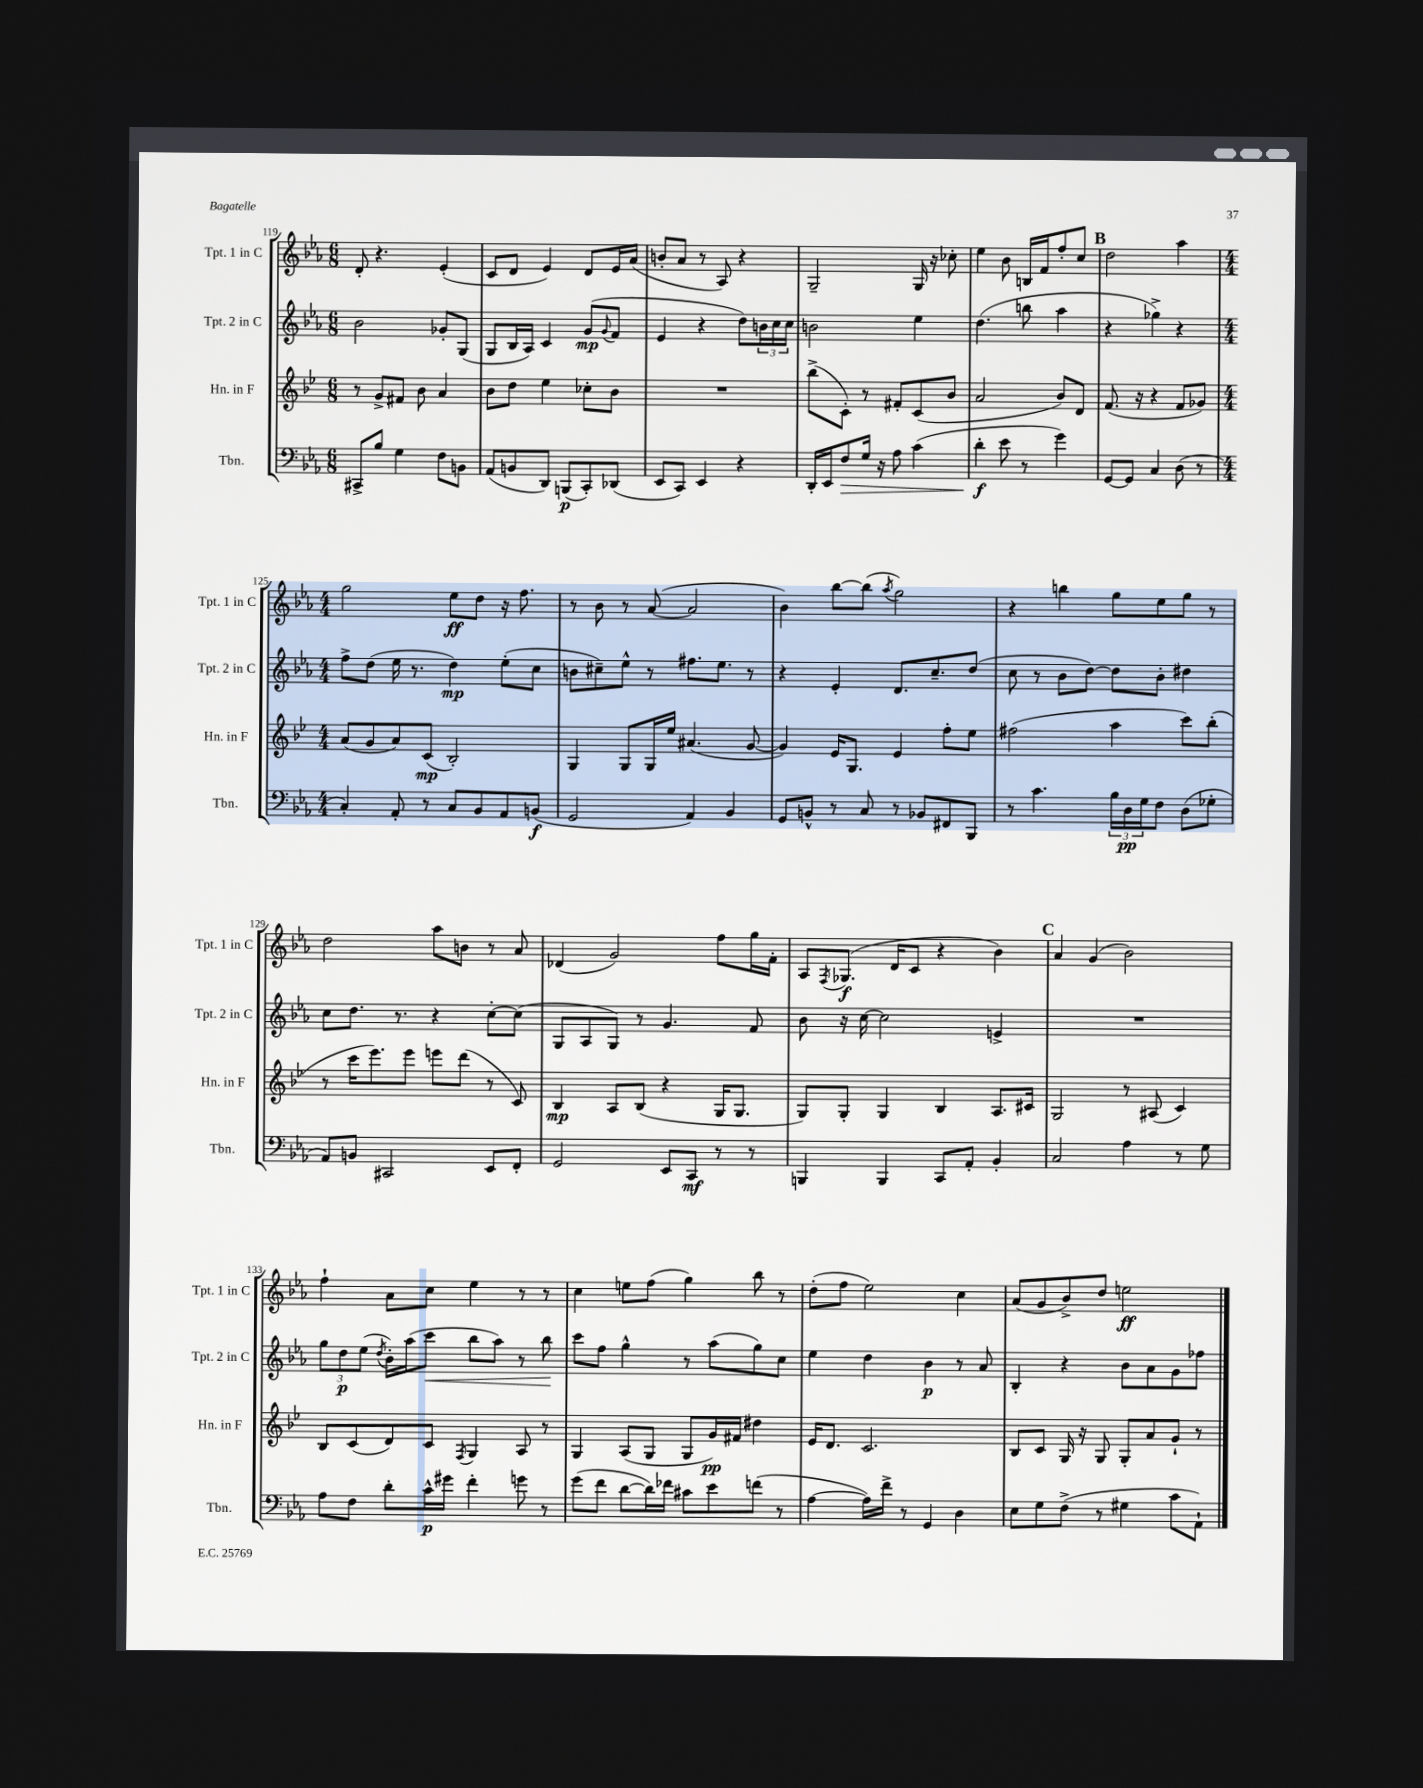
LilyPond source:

<<
\new StaffGroup <<
\new Staff = "s0" \with { instrumentName = "Tpt. 1 in C" shortInstrumentName = "Tpt. 1 in C" } {
    \clef treble \key ees \major \numericTimeSignature \time 6/8
    d'8-. r4. ees'4-.( |
    c'8 d'8 ees'4) d'8 ees'16 aes'16( |
    b'8-. aes'8 r8 aes8) r4 |
    g2-- g16 r16 ces''8-. |
    ees''4 bes'8 b16 f'16 f''8-. c''8 |
    \mark \markup { \bold "B" } d''2 aes''4 |
    \numericTimeSignature \time 4/4 g''2 ees''8\ff d''8 r16 f''8. |
    r8 bes'8 r8 aes'8~( aes'2 |
    bes'4) bes''8~ bes''8( \acciaccatura { aes''8 } g''2) |
    r4 b''4 g''8 ees''8 g''8 r8 |
    d''2 aes''8 b'8 r8 aes'8 |
    des'4( g'2) f''8 g''16 f'16-. |
    aes8 \acciaccatura { f8 } ges8.\f( d'16 c'8 r4 bes'4) |
    \mark \markup { \bold "C" } aes'4 g'4( bes'2) |
    f''4-! aes'8 c''8 ees''4 r8 r8 |
    c''4 e''8 f''8( g''4) bes''8 r8 |
    d''8-.( f''8 ees''2) c''4 |
    aes'8( g'8 bes'8->) d''8 e''2\ff \bar "|." |
}
\new Staff = "s1" \with { instrumentName = "Tpt. 2 in C" shortInstrumentName = "Tpt. 2 in C" } {
    \clef treble \key ees \major \numericTimeSignature \time 6/8
    bes'2 ges'8-. g8( |
    g8 bes16 aes16) c'4 g'8\mp( \appoggiatura { g'8 } f'8 |
    ees'4 r4 d''8) \tuplet 3/2 { b'16 c''16 c''16 } |
    b'2 ees''4 |
    d''4.( b''8 aes''4 |
    \mark \markup { \bold "B" } r4 ges''4->) r4 |
    \numericTimeSignature \time 4/4 f''8-> d''8( ees''16 r8. d''4\mp) ees''8-.( c''8 |
    b'8 cis''8--) ees''8-^ r8 fis''8. ees''8. r8 |
    r4 ees'4-. d'8. c''8.-- d''8( |
    c''8 r8 bes'8 d''8~) d''8 bes'8-. dis''4 |
    c''8 d''8. r8. r4 c''8~-. c''8( |
    g8 aes8 g8) r8 g'4. f'8 |
    bes'8 r16 c''16~ c''2 e'4-> |
    \mark \markup { \bold "C" } R1 |
    \tuplet 3/2 { g''8 d''8\p ees''8( } \acciaccatura { d''8 } bes'16-.) aes''16( c'''8\< bes''8 aes''8) r8 bes''8\! |
    c'''8 f''8 g''4-^ r8 aes''8( g''8) c''8 |
    ees''4 d''4 bes'4\p r8 aes'8 |
    bes4-. r4 bes'8 aes'8 g'8 fes''8 \bar "|." |
}
\new Staff = "s2" \with { instrumentName = "Hn. in F" shortInstrumentName = "Hn. in F" } {
    \clef treble \key bes \major \numericTimeSignature \time 6/8
    r8 g'8-> fis'8 bes'8 a'4 |
    bes'8 d''8 ees''4 ces''8-. bes'8 |
    R2. |
    bes''8->( c'8-.) r8 fis'8-. c'8( bes'8 |
    a'2 bes'8) d'8 |
    \mark \markup { \bold "B" } f'8.( r16 r4 f'8 ges'8) |
    \numericTimeSignature \time 4/4 a'8( g'8 a'8) c'8\mp( bes2-.) |
    g4 g8 g16 ees''16 ais'4.( g'8~ |
    g'4) ees'16 g8. ees'4 f''8-. ees''8 |
    fis''2( a''4 c'''8) bes''8-.( |
    r8 c'''16 ees'''8.) ees'''8 e'''8 d'''8( r8 c'8) |
    bes4\mp a8 bes8( r4 g16 g8. |
    g8) g8-. g4 bes4 a8. cis'16 |
    \mark \markup { \bold "C" } g2 r8 ais8( c'4) |
    bes8 c'8( d'8) c'8 \acciaccatura { f8 } g4 a8 r8 |
    g4 a8( g8 g8 g'16\pp) fis'16 dis''4 |
    ees'16 d'8. c'2. |
    bes8 c'8 g16 r16 g8 g8-. a'8 g'8-! r8 \bar "|." |
}
\new Staff = "s3" \with { instrumentName = "Tbn." shortInstrumentName = "Tbn." } {
    \clef bass \key ees \major \numericTimeSignature \time 6/8
    cis,8-> bes8 g4 f8 b,8 |
    aes,8( b,8 d,8) b,,8\p( c,8-.) des,8( |
    ees,8 c,8) ees,4 r4 |
    d,16-. ees,16 f8\> g16 r16 aes8 c'4( |
    d'4-.\f\! ees'8 r8 g'4) |
    \mark \markup { \bold "B" } g,8~ g,8 c4 d8( r8 |
    \numericTimeSignature \time 4/4 c4-.) aes,8-. r8 c8 bes,8 aes,8 b,8\f( |
    g,2 aes,4) bes,4 |
    g,8 b,8-^ r8 c8 r8 bes,8 fis,8 bes,,8 |
    r8 c'4. \tuplet 3/2 { bes16 d16\pp g16 } f8 d8( ges8-. |
    aes,8) b,8 cis,2 ees,8 f,8-. |
    g,2 ees,8 c,8\mf r8 r8 |
    b,,4 b,,4 c,8 aes,8-. bes,4-. |
    \mark \markup { \bold "C" } c2 aes4 r8 g8 |
    aes8 f8 d'8-. c'16-^\p gis'16 f'4-. g'8 r8 |
    g'8( f'8 d'8~ d'16) fes'16 cis'8 ees'8 f'8( r8 |
    aes4~ aes16) f'16-> r8 g,4 d4 |
    ees8 g8 f8->( r8 gis4 c'8 aes,8-!) \bar "|." |
}
>>
>>
\layout { \context { \Score currentBarNumber = #119 } }
